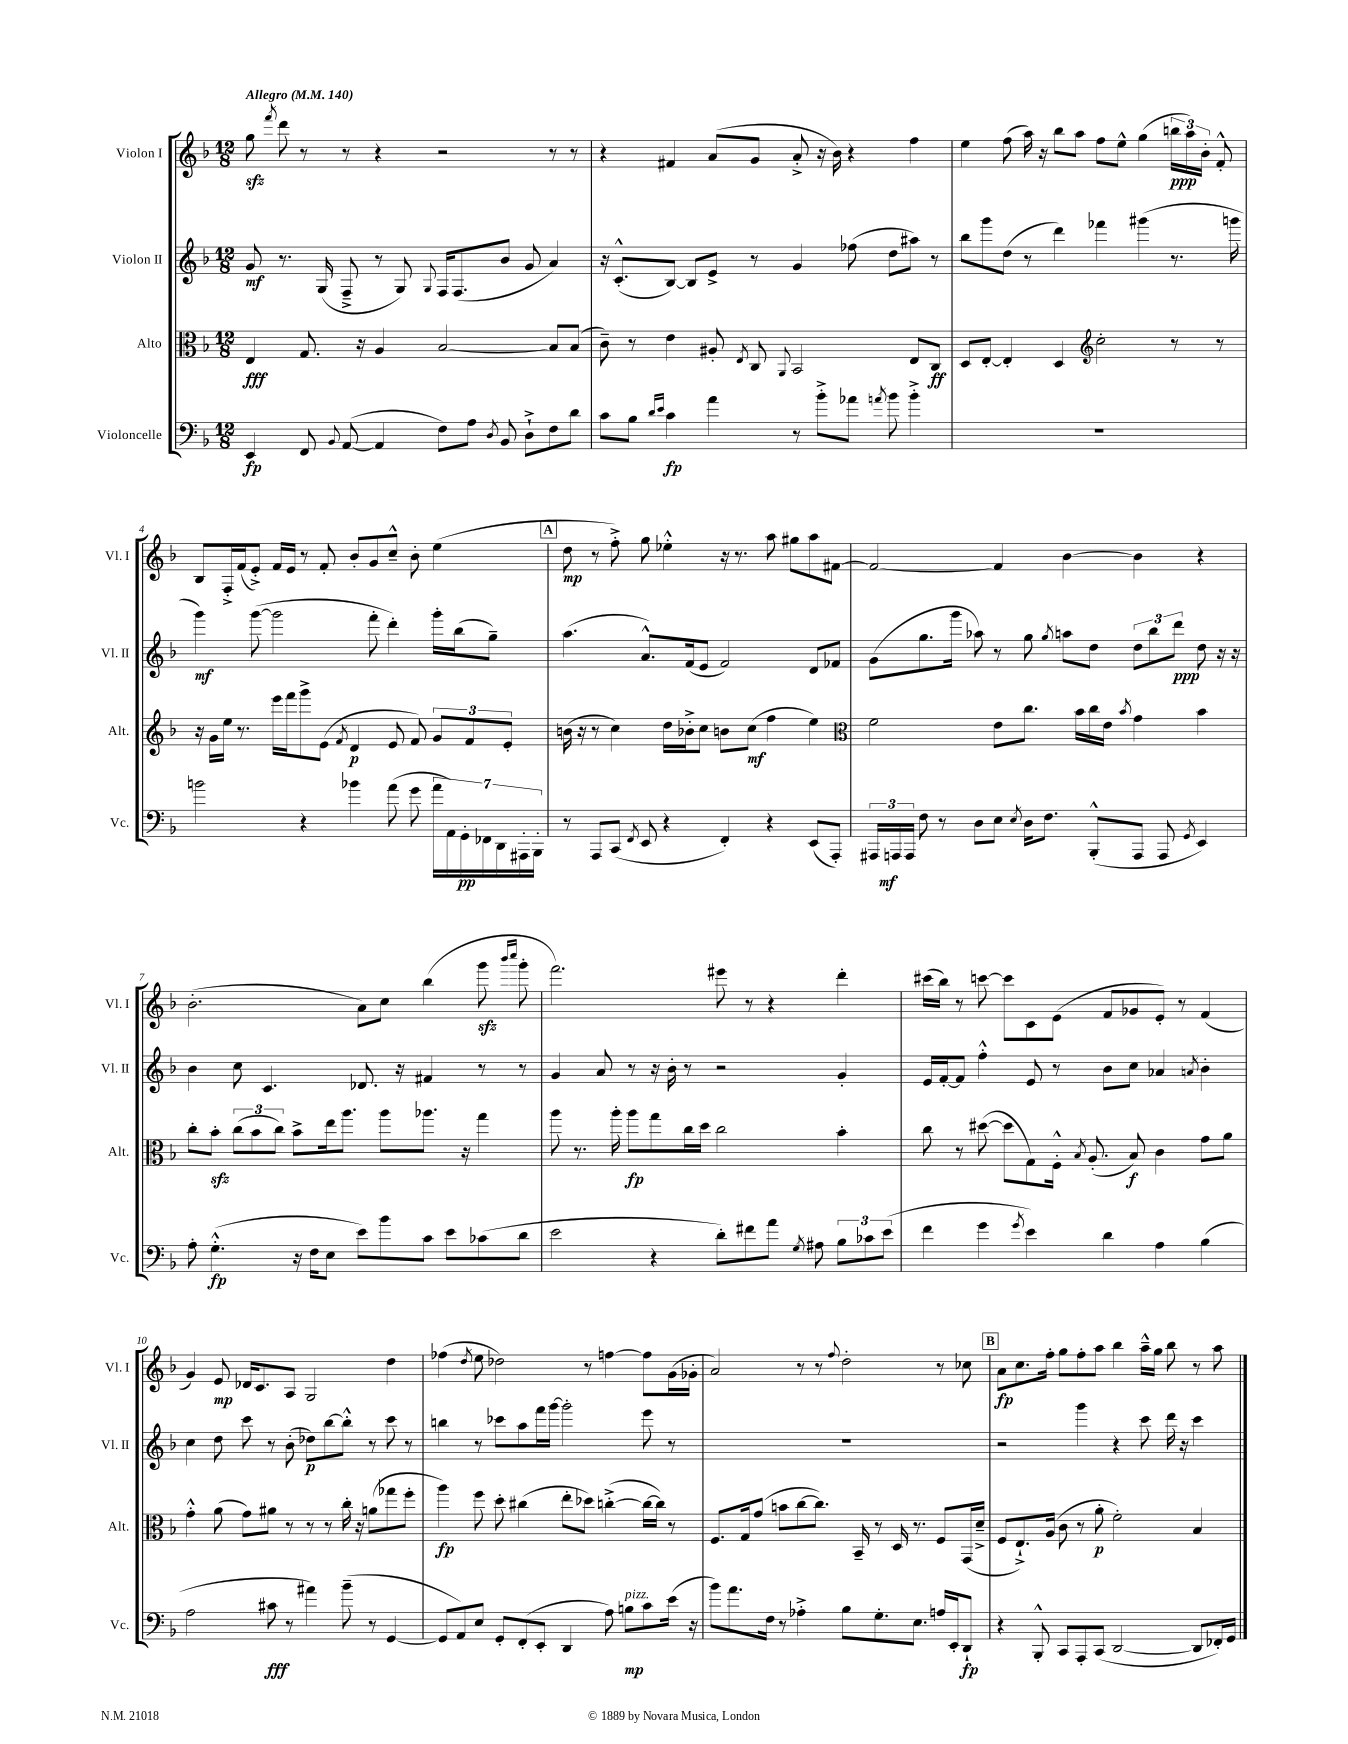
<<
\new StaffGroup <<
\new Staff = "s0" \with { instrumentName = "Violon I" shortInstrumentName = "Vl. I" } {
    \clef treble \key f \major \numericTimeSignature \time 12/8 \tempo "Allegro" 4 = 140
    \autoBeamOff g''8\sfz \acciaccatura { f'''8 } d'''8 r8 r8 r4 r2 r8 r8 |
    r4 fis'4 a'8[( g'8] a'8-.-> r16 bes'16) r4 f''4 |
    e''4 f''8( a''16) r16 bes''8[ a''8] f''8[ e''8]-^ g''4( \tuplet 3/2 { b''16[\ppp a''16) bes'16]-. } f'8-.-^ |
    bes8[ f16-.-> f'16( e'8]-.->) f'16[ e'16] r8 f'8-. bes'8[-. g'8 c''8]---^ bes'8-. e''4( |
    \mark \markup { \box "A" } d''8\mp r8 f''8-.->) g''8 ees''4-.-^ r16 r8. a''8 gis''8[ a''8 fis'8]~ |
    fis'2~ fis'4 bes'4~ bes'4 r4 |
    bes'2.-.( a'8[) c''8] bes''4( g'''8\sfz \grace { bes'''16[ c''''16] } g'''8-. |
    f'''2.) eis'''8 r8 r4 d'''4-. |
    cis'''16[( bes''16]) r8 c'''8~ c'''8[ c'8 e'8]( f'8[ ges'8 e'8]-.) r8 f'4( |
    g'4) e'8\mp des'16[ c'8. a8] g2 d''4 |
    fes''4( \acciaccatura { d''8 } e''8 des''2) r8 f''4~ f''8[ g'16( ges'16]-. |
    a'2) r8 r8 \appoggiatura { f''8 } d''2-. r8 ces''8 |
    \mark \markup { \box "B" } a'8[\fp c''8. f''16]-. g''8[ f''8-. a''8] bes''4 a''16[---^ g''16] bes''8 r8 a''8 \bar "|." |
}
\new Staff = "s1" \with { instrumentName = "Violon II" shortInstrumentName = "Vl. II" } {
    \clef treble \key f \major \numericTimeSignature \time 12/8
    \autoBeamOff g'8\mf r8. g16( f8---> r8 g8) \appoggiatura { g8 } f16[ f8.( bes'8] g'8 a'4) |
    r16 c'8.[-.-^( bes8]~) bes8[ e'8]-> r8 g'4 fes''8( d''8[ ais''8]) r8 |
    bes''8[ g'''8 d''8]( r8 d'''4) fes'''4 gis'''4( r8. g'''16 |
    g'''4\mf) g'''8~( g'''2 f'''8-. d'''4-.) g'''16[-. bes''16( g''8]--) |
    \mark \markup { \box "A" } a''4.( a'8.[-^) f'16( e'8] f'2) d'8[ fes'8] |
    g'8[( g''8. g'''16] aes''8) r8 g''8 \acciaccatura { g''8 } a''8[ d''8] \tuplet 3/2 { d''8[ bes''8 d'''8]\ppp } d''8 r16 r16 |
    bes'4 c''8 c'4. des'8. r16 fis'4 r8 r8 |
    g'4 a'8 r8 r16 bes'16-. r8 r2 g'4-. |
    e'16[ f'16~-. f'8] f''4-.-^ e'8 r8 bes'8[ c''8] aes'4 \acciaccatura { a'8 } bes'4-. |
    c''4 d''8 c'''8 r8 bes'8-.( des''8[\p) bes''8~ bes''8]-.-^ r8 c'''8 r8 |
    b''4 r8 ces'''8[ a''8 f'''16 g'''16]~ g'''2-. e'''8 r8 |
    R1. |
    \mark \markup { \box "B" } r2 g'''4 r4 c'''8 d'''16 r16 c'''4 \bar "|." |
}
\new Staff = "s2" \with { instrumentName = "Alto" shortInstrumentName = "Alt." } {
    \clef alto \key f \major \numericTimeSignature \time 12/8
    \autoBeamOff e4\fff g8. r16 a4 bes2~ bes8[ bes8]( |
    c'8--) r8 e'4 ais8-. \acciaccatura { e8 } c8 \appoggiatura { a,8 } bes,2 e8[ c8]\ff |
    d8[ e8]~-. e4-. d4 \clef treble c''2-. r8 r8 |
    r16 g'16[ e''16] r8. e'''16[ f'''16 g'''8-> e'8]( \acciaccatura { f'8 } d'4\p e'8 f'8) \tuplet 3/2 { g'8[ f'8 e'8]-. } |
    \mark \markup { \box "A" } b'16( r16 r8 c''4) d''16[ bes'16-.-> c''8] b'8[ c''8]\mf( f''4 e''4) |
    \clef alto f'2 e'8[ c''8.] bes'16[ c''16 e'16] \acciaccatura { bes'8 } g'4 bes'4 |
    c''8[-. bes'8]-.\sfz \tuplet 3/2 { c''8[( bes'8 c''8]) } bes'8[-> e''16 a''8.] a''8[ aes''8.] r16 g''4 |
    a''8 r8. a''16-. a''8[\fp g''8 c''16 d''16] c''2 bes'4-. |
    c''8 r8 dis''8~( dis''8[ g8) f16]-.-^ \acciaccatura { bes8 } a8.-.( bes8\f) c'4 g'8[ a'8] |
    g'4-.-^ a'8( g'8[) ais'8] r8 r8 r8 c''16-. r16 a'8[( ges''8 f''8]-. |
    a''4\fp) f''8 d''8-. cis''4( e''8[-. des''8]) c''4~-.->( c''16[~ c''16]) r8 |
    f8.[ g16 g'8]( b'8[ c''8~ c''8.]) bes,16-- r8 d16 r8. f8[ g,16( d'16]---> |
    \mark \markup { \box "B" } f8[ e8.-!->) a16]( c'8 r8 a'8-.\p f'2-.) bes4 \bar "|." |
}
\new Staff = "s3" \with { instrumentName = "Violoncelle" shortInstrumentName = "Vc." } {
    \clef bass \key f \major \numericTimeSignature \time 12/8
    \autoBeamOff e,4\fp f,8 \appoggiatura { bes,8 } a,8~( a,4 f8[) a8] \acciaccatura { d8 } bes,8 d8[-!-> f8 d'8] |
    c'8[ bes8] \grace { d'16[ e'16] } c'4\fp a'4 r8 bes'8[-.-> aes'8] \acciaccatura { a'8 } bes'8 bes'4-.-> |
    R1. |
    b'2 r4 bes'4 a'8( g'8 \tuplet 7/4 { a'16[ a,16) g,16-.\pp fes,16 d,16 ais,,16-. bes,,16]-. } |
    \mark \markup { \box "A" } r8 a,,8[ c,8]( \acciaccatura { f,8 } e,8 r4 f,4-.) r4 e,8[( a,,8]-.) |
    \tuplet 3/2 { ais,,16[ a,,16\mf a,,16] } f8 r8 d8[ e8] \acciaccatura { e8 } d16[ f8.] bes,,8[-.-^( a,,8] a,,8 \acciaccatura { g,8 } e,4) |
    a8-. g4.-.-^\fp( r16 f16[ e8] e'8[) bes'8 c'8] e'8[ ces'8( d'8] |
    e'2 r4 d'8[-.) fis'8 a'8] \acciaccatura { g8 } ais8 \tuplet 3/2 { bes8[ ces'8 e'8]( } |
    f'4 g'4 \acciaccatura { g'8 } e'4) d'4 a4 bes4( |
    a2 cis'8\fff r8 ais'4) bes'8--( r8 g,4~ |
    g,8[ a,8) e8] g,8[-. f,8-.( e,8]-. d,4 a8) b8[\mp^\markup { \italic "pizz." } c'8 e'16]( r16 |
    bes'8[) a'8. f16] r8 aes4-.-> bes8[ g8.-. e8.] a16[ e,16-. d,8]-!\fp |
    \mark \markup { \box "B" } r4 bes,,8-.-^ c,8[ a,,8-. c,8]( d,2~ d,8[ fes,16-.) g,16] \bar "|." |
}
>>
>>
